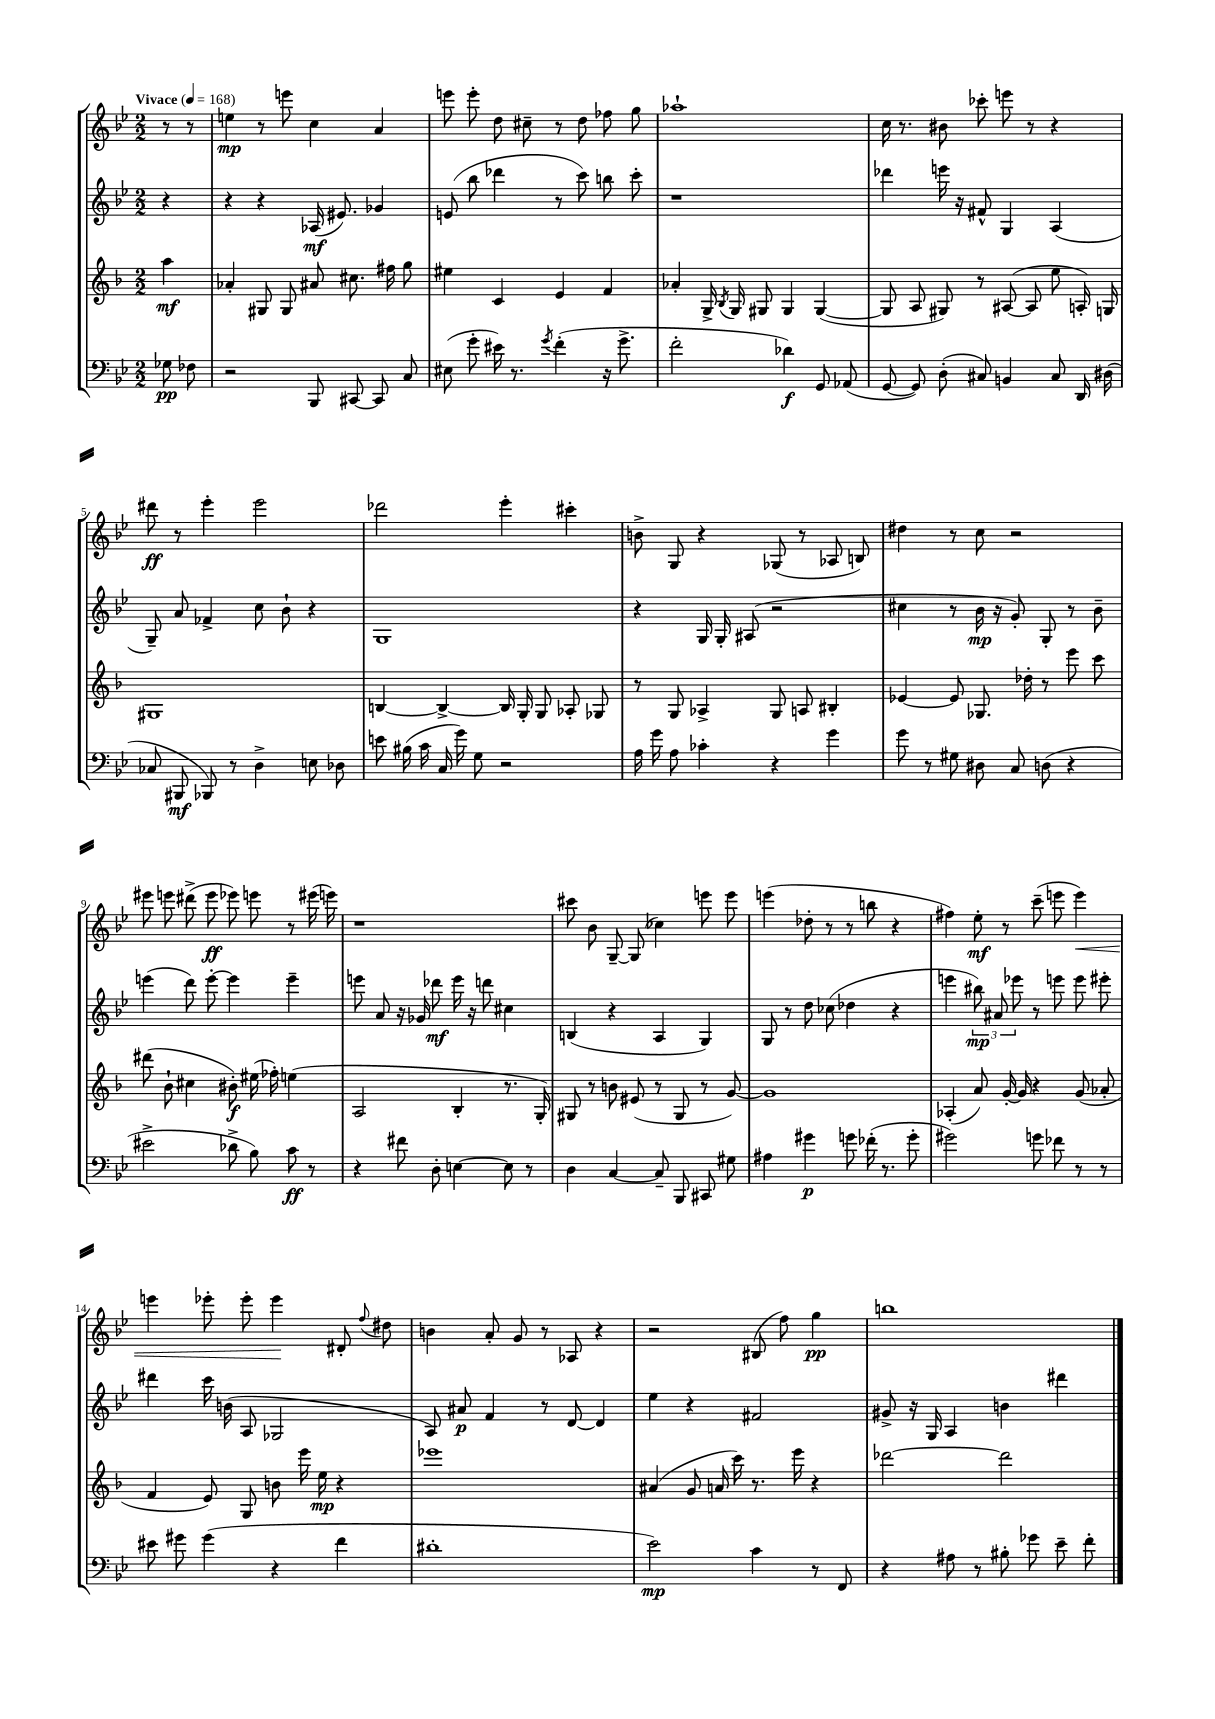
<<
\new StaffGroup <<
\new Staff = "s0" {
    \clef treble \key bes \major \numericTimeSignature \time 2/2 \partial 4 \tempo "Vivace" 4 = 168
    \autoBeamOff r8 r8 |
    e''4\mp r8 e'''8 c''4 a'4 |
    e'''8 e'''8-. d''8 cis''8-- r8 d''8 fes''8 g''8 |
    aes''1-! |
    c''16 r8. bis'8 ces'''8-. e'''8 r8 r4 |
    dis'''8\ff r8 ees'''4-. ees'''2 |
    des'''2 ees'''4-. cis'''4-. |
    b'8-> g8 r4 ges8( r8 aes8 b8) |
    dis''4 r8 c''8 r2 |
    eis'''8 e'''8 dis'''8->( e'''8\ff ees'''8) e'''8 r8 eis'''16( e'''16) |
    r1 |
    cis'''8 bes'8 g8~-- g8( ces''4) e'''8 e'''8 |
    e'''4( des''8-. r8 r8 b''8 r4 |
    fis''4) ees''8-.\mf r8 c'''8--( e'''8 e'''4\<) |
    e'''4 ees'''8-. ees'''8-. ees'''4\! dis'8-. \appoggiatura { f''8 } dis''8 |
    b'4 a'8-. g'8 r8 aes8 r4 |
    r2 bis8( f''8) g''4\pp |
    b''1 \bar "|." |
}
\new Staff = "s1" {
    \clef treble \key bes \major \numericTimeSignature \time 2/2 \partial 4
    \autoBeamOff r4 |
    r4 r4 aes16\mf( eis'8.) ges'4 |
    e'8( bes''8 des'''4 r8 c'''8) b''8 c'''8-. |
    r1 |
    des'''4 e'''16 r16 fis'8-^ g4 a4( |
    g8--) a'8 fes'4-> c''8 bes'8-! r4 |
    g1 |
    r4 g16 g16-. ais8( r2 |
    cis''4 r8 bes'16\mp r16 g'8-.) g8-. r8 bes'8-- |
    e'''4( d'''8) e'''8~-. e'''4 e'''4-- |
    e'''8 a'8 r16 ges'16 des'''8\mf e'''16 r16 d'''8 cis''4 |
    b4( r4 a4 g4) |
    g8 r8 d''8 ces''8( des''4 r4 |
    e'''4 \tuplet 3/2 { bis''8\mp) ais'8 ees'''8 } r8 e'''8 e'''8 eis'''8-. |
    dis'''4 c'''16 b'16( a8 ges2 |
    a8) ais'8\p f'4 r8 d'8~ d'4 |
    ees''4 r4 fis'2 |
    gis'8-> r16 g16 a4 b'4 dis'''4 \bar "|." |
}
\new Staff = "s2" {
    \clef treble \key f \major \numericTimeSignature \time 2/2 \partial 4
    \autoBeamOff a''4\mf |
    aes'4-. gis8 gis8 ais'8 cis''8. fis''16 g''8 |
    eis''4 c'4 e'4 f'4 |
    aes'4-. g16-> \acciaccatura { bes8 } g16 gis8 gis4 gis4~( |
    gis8 a8 gis8) r8 ais8~( ais8 e''8 a16-.) g16 |
    gis1 |
    b4~ b4~-> b16 g16-. g8 aes8-. ges8 |
    r8 g8 aes4-> g8 a8 bis4-. |
    ees'4~ ees'8 ges8. des''16-. r8 e'''8 c'''8 |
    dis'''8( bes'8-! cis''4 bis'8-.\f) eis''16( fes''16-.) e''4( |
    a2 bes4-. r8. g16-.) |
    gis8 r8 b'8 eis'8( r8 gis8 r8 g'8~) |
    g'1 |
    aes4-.( a'8) g'16~-. g'16 r4 g'8( aes'8-. |
    f'4 e'8) g8 b'8 e'''16 e''16\mp r4 |
    ees'''1 |
    ais'4( g'8 a'16 c'''16) r8. e'''16 r4 |
    des'''2~ des'''2 \bar "|." |
}
\new Staff = "s3" {
    \clef bass \key bes \major \numericTimeSignature \time 2/2 \partial 4
    \autoBeamOff ges8\pp fes8 |
    r2 bes,,8 cis,8~ cis,8 c8 |
    eis8( g'8-. eis'16) r8. \acciaccatura { g'8 } f'4-.( r16 g'8.-> |
    f'2-. des'4\f) g,8 aes,8( |
    g,8~ g,8) d8-.( cis8) b,4 cis8 d,16 dis16( |
    ces8 bis,,8\mf bes,,8) r8 d4-> e8 des8 |
    e'8 bis16( c'16 c16 g'16) g8 r2 |
    a16 g'16 a8 ces'4-. r4 g'4 |
    g'8 r8 gis8 dis8 c8 d8( r4 |
    eis'2-> des'8-> bes8) c'8\ff r8 |
    r4 fis'8 d8-. e4~ e8 r8 |
    d4 c4~ c8-- bes,,8 cis,8 gis8 |
    ais4 gis'4\p g'8 fes'16-.( r8. g'8-. |
    gis'2) g'8 fes'8 r8 r8 |
    eis'8 gis'8 gis'4( r4 f'4 |
    dis'1-. |
    ees'2\mp) c'4 r8 f,8 |
    r4 ais8 r8 bis8-. ges'8 ees'8-- f'8-. \bar "|." |
}
>>
>>
